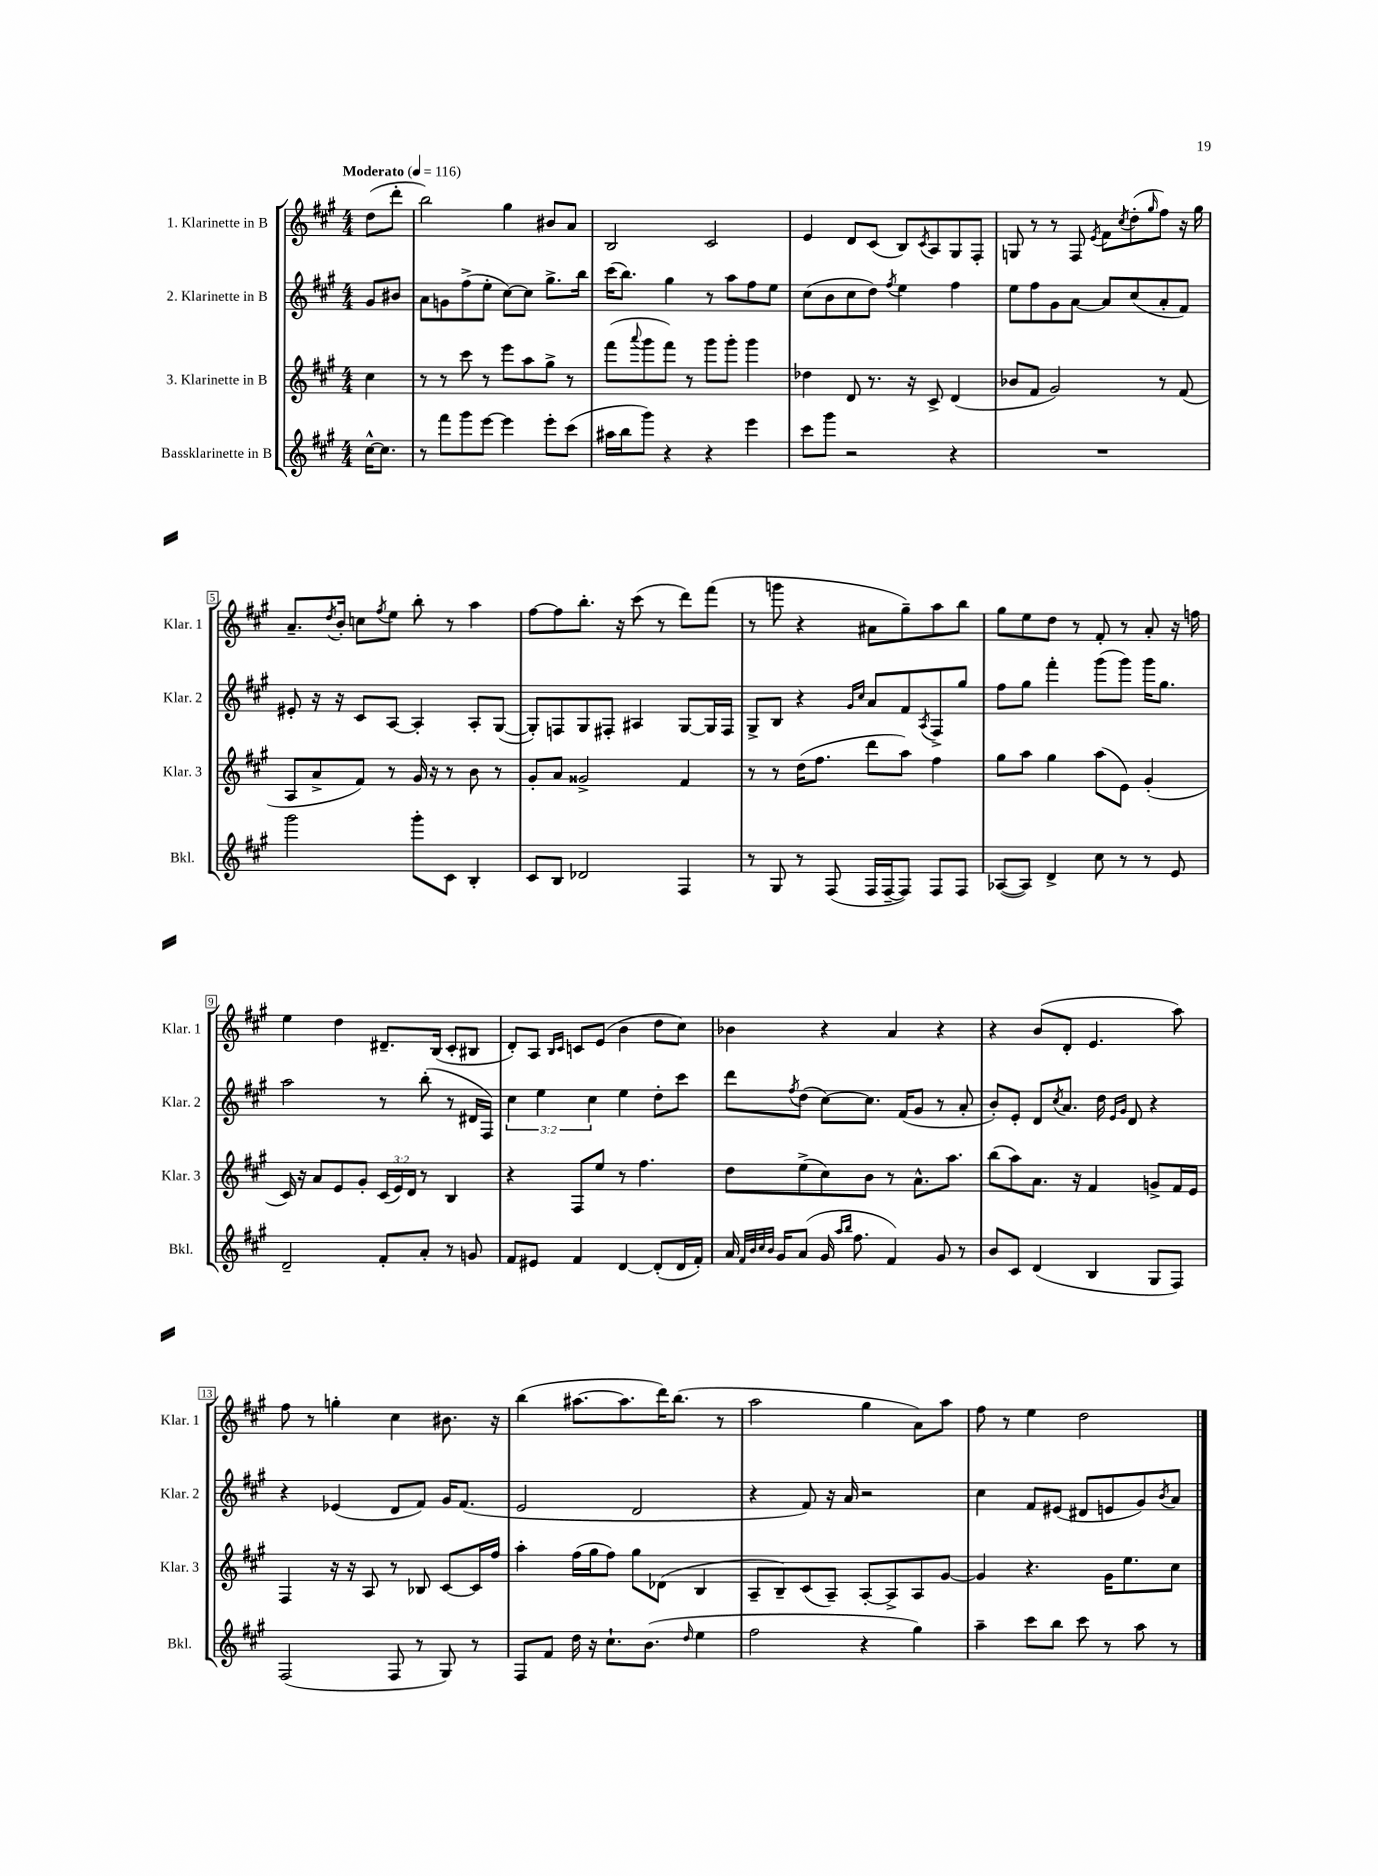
<<
\new StaffGroup <<
\new Staff = "s0" \with { instrumentName = "1. Klarinette in B" shortInstrumentName = "Klar. 1" } {
    \clef treble \key a \major \numericTimeSignature \time 4/4 \partial 4 \tempo "Moderato" 4 = 116
    d''8( d'''8-. |
    b''2) gis''4 bis'8 a'8 |
    b2 cis'2 |
    e'4 d'8 cis'8( b8) \acciaccatura { cis'8 } a8 gis8 fis8-. |
    g8 r8 r8 fis8 \acciaccatura { e'8 } fis'8 \acciaccatura { cis''8 } d''8-.( \grace { gis''16 } fis''8) r16 gis''16 |
    a'8.-- \acciaccatura { d''8 } b'16-. c''8 \acciaccatura { fis''8 } e''8 b''8-. r8 a''4 |
    fis''8~ fis''8 b''8.-. r16 cis'''8( r8 d'''8) fis'''8( |
    r8 g'''8 r4 ais'8 gis''8--) a''8 b''8 |
    gis''8 e''8 d''8 r8 fis'8-. r8 a'8-. r16 f''16 |
    e''4 d''4 dis'8.-- b16( cis'8-. bis8 |
    d'8-.) a8 \grace { b16 cis'16 } c'8 e'8( b'4 d''8 cis''8) |
    bes'4 r4 a'4 r4 |
    r4 b'8( d'8-. e'4. a''8) |
    fis''8 r8 g''4-. cis''4 bis'8. r16 |
    b''4( ais''8.~ ais''8. d'''16) b''8.( r8 |
    a''2 gis''4 a'8) a''8 |
    fis''8 r8 e''4 d''2 \bar "|." |
}
\new Staff = "s1" \with { instrumentName = "2. Klarinette in B" shortInstrumentName = "Klar. 2" } {
    \clef treble \key a \major \numericTimeSignature \time 4/4 \override Staff.TupletNumber.text = #tuplet-number::calc-fraction-text \partial 4
    gis'8 bis'8 |
    a'8 g'8 fis''8->( e''8-. cis''8~) cis''8 gis''8.-> b''16 |
    cis'''16( b''8.) gis''4 r8 a''8 fis''8 e''8 |
    cis''8( b'8 cis''8 d''8) \acciaccatura { fis''8 } e''4 fis''4 |
    e''8 fis''8 gis'8 a'8~ a'8 cis''8( a'8-. fis'8) |
    eis'8-. r16 r16 cis'8 a8~ a4-. a8-. gis8~( |
    gis8-.) f8 gis8 fis8-. ais4 gis8~ gis16 fis16 |
    gis8-> b8 r4 \grace { gis'16 cis''16 } a'8 fis'8 \acciaccatura { a8 } fis8-> gis''8 |
    fis''8 gis''8 fis'''4-. gis'''8( gis'''8) gis'''16 gis''8. |
    a''2 r8 b''8-.( r8 dis'16 fis16) |
    \tuplet 3/2 { cis''4 e''4 cis''4 } e''4 d''8-. cis'''8 |
    d'''8 \acciaccatura { fis''8 } d''8( cis''8~) cis''8. fis'16( gis'8 r8 a'8-. |
    b'8-.) e'8-. d'8 \acciaccatura { cis''8 } a'8. d''16 \grace { e'16 gis'16 } d'8 r4 |
    r4 ees'4( d'8 fis'8) gis'16 fis'8.( |
    e'2 d'2 |
    r4 fis'8) r16 a'16 r2 |
    cis''4 fis'8 eis'8( dis'8 e'8 gis'8) \acciaccatura { b'8 } a'8 \bar "|." |
}
\new Staff = "s2" \with { instrumentName = "3. Klarinette in B" shortInstrumentName = "Klar. 3" } {
    \clef treble \key a \major \numericTimeSignature \time 4/4 \override Staff.TupletNumber.text = #tuplet-number::calc-fraction-text \partial 4
    cis''4 |
    r8 r8 cis'''8 r8 e'''8 a''8 gis''8-> r8 |
    fis'''8( \appoggiatura { a'''8 } gis'''8 fis'''8) r8 gis'''8 gis'''8-. gis'''4 |
    des''4 d'8 r8. r16 cis'8-> d'4( |
    bes'8 fis'8 gis'2) r8 fis'8( |
    a8 a'8-> fis'8) r8 gis'16 r16 r8 b'8 r8 |
    gis'8-. a'8 gisis'2-> fis'4 |
    r8 r8 d''16( fis''8. d'''8 a''8) fis''4 |
    gis''8 a''8 gis''4 a''8( e'8) gis'4-.( |
    cis'16) r16 a'8 e'8 gis'8-. \tuplet 3/2 { cis'16( e'16) d'16 } r8 b4 |
    r4 fis8 e''8 r8 fis''4. |
    d''8 e''8->( cis''8) b'8 r8 a'8.-^ a''8. |
    b''8( a''8) a'8. r16 fis'4 g'8-> fis'16 e'16 |
    fis4 r16 r16 a8 r8 bes8 cis'8~ cis'16 fis''16 |
    a''4-. fis''16( gis''16 fis''8) gis''8 des'8( b4 |
    a8-- b8--) cis'8( a8--) a8~-. a8-> a8 gis'8~ |
    gis'4 r4. gis'16 e''8. cis''8 \bar "|." |
}
\new Staff = "s3" \with { instrumentName = "Bassklarinette in B" shortInstrumentName = "Bkl." } {
    \clef treble \key a \major \numericTimeSignature \time 4/4 \partial 4
    cis''16~-^ cis''8. |
    r8 fis'''8 gis'''8 e'''8~ e'''4 e'''8-. cis'''8( |
    ais''16 b''16 gis'''8) r4 r4 e'''4 |
    cis'''8 gis'''8 r2 r4 |
    R1 |
    gis'''2 gis'''8-. cis'8 b4-. |
    cis'8 b8 des'2 fis4 |
    r8 gis8 r8 fis8( fis16 fis16~-- fis8) fis8 fis8 |
    aes8~( aes8) d'4-> cis''8 r8 r8 e'8 |
    d'2-- fis'8-. a'8-. r8 g'8 |
    fis'8 eis'8 fis'4 d'4~ d'8-.( d'16 fis'16-.) |
    a'16 \grace { fis'32 b'32 cis''32 b'32 } gis'16 a'8( gis'16 \grace { a''16 b''16 } fis''8. fis'4) gis'8 r8 |
    b'8 cis'8 d'4( b4 gis8 fis8) |
    fis2( fis8 r8 gis8) r8 |
    fis8 fis'8 d''16 r16 cis''8.-! b'8.( \grace { d''16 } e''4 |
    fis''2 r4 gis''4) |
    a''4-- cis'''8 b''8 cis'''8 r8 a''8 r8 \bar "|." |
}
>>
>>
\layout { \context { \Score \override BarNumber.stencil = #(make-stencil-boxer 0.1 0.3 ly:text-interface::print) } }
